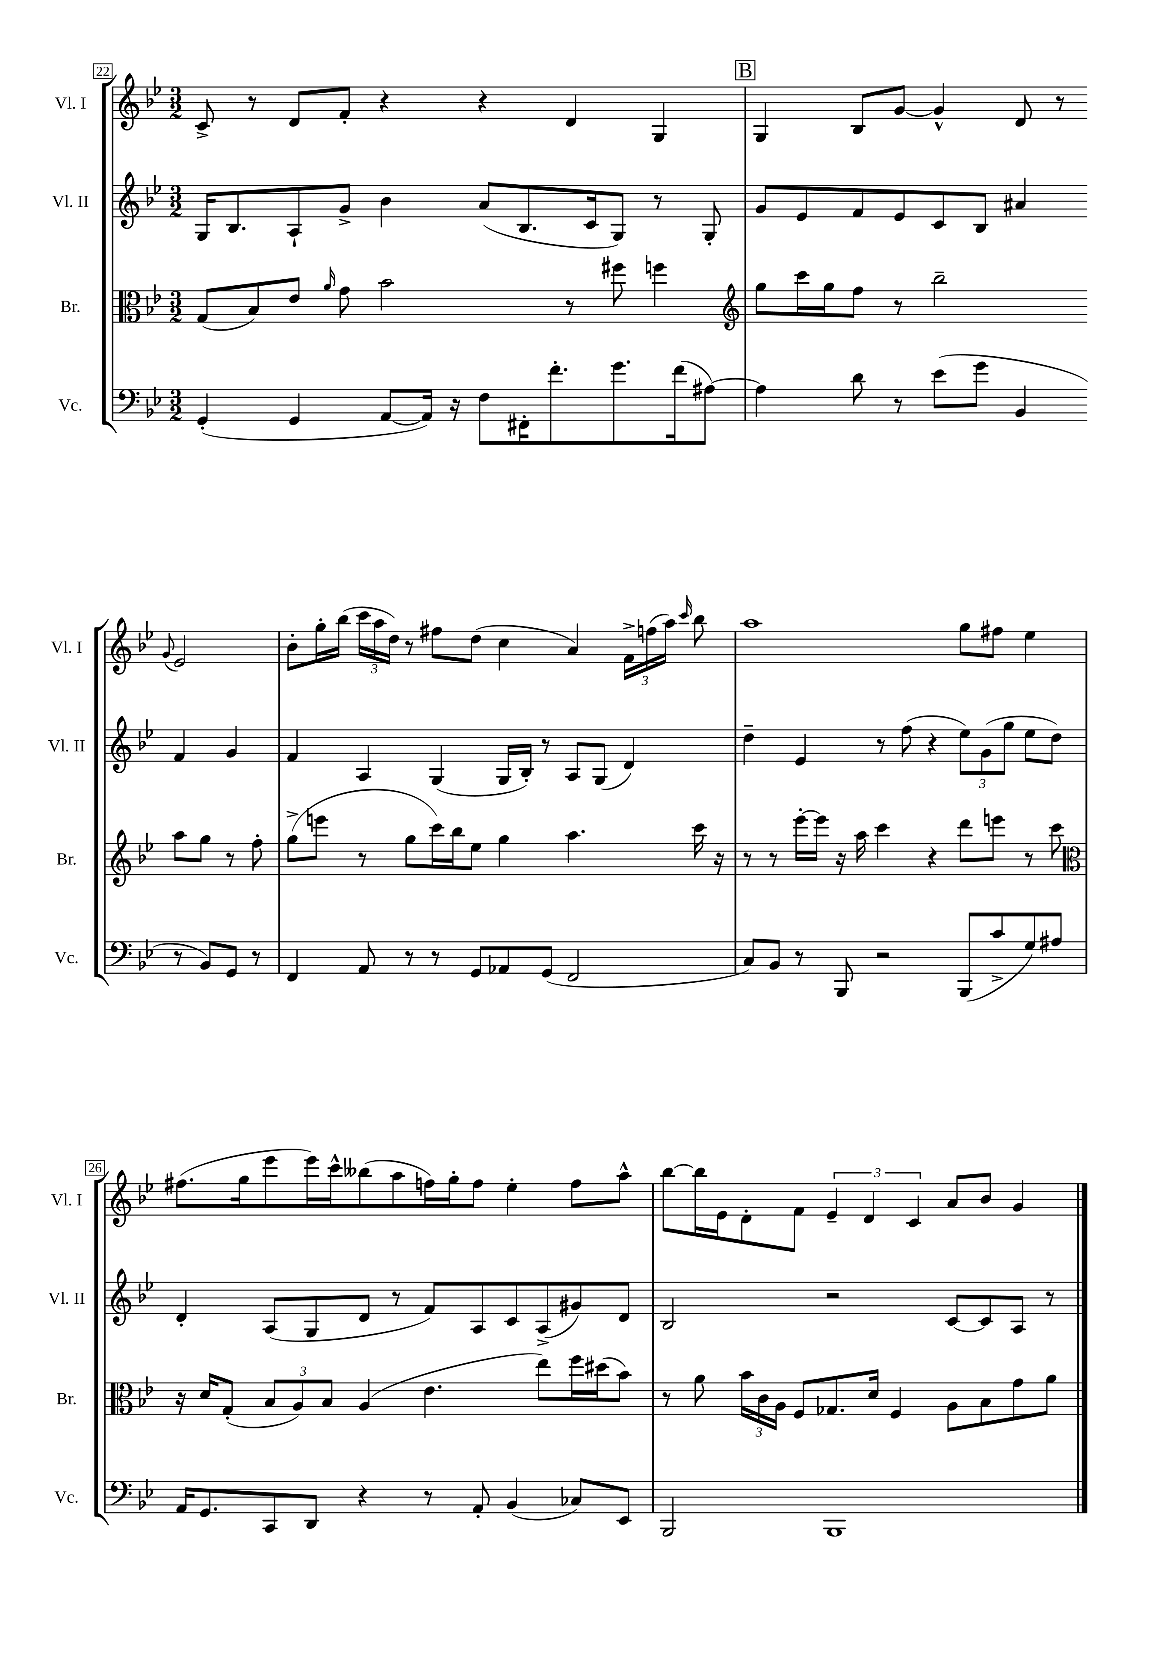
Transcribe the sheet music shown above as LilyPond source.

<<
\new StaffGroup <<
\new Staff = "s0" \with { instrumentName = "Vl. I" shortInstrumentName = "Vl. I" } {
    \clef treble \key bes \major \numericTimeSignature \time 3/2
    \autoBeamOff c'8-> r8 d'8[ f'8]-. r4 r4 d'4 g4 |
    \mark \markup { \box "B" } g4 bes8[ g'8]~ g'4-^ d'8 r8 \appoggiatura { g'8 } ees'2 |
    bes'8[-. g''16-. bes''16]( \tuplet 3/2 { c'''16[ a''16 d''16]) } r8 fis''8[ d''8]( c''4 a'4) \tuplet 3/2 { f'16[-> f''16( a''16]) } \grace { c'''16 } bes''8 |
    a''1 g''8[ fis''8] ees''4 |
    fis''8.[( g''16 ees'''8 ees'''16) c'''16-^ beses''8( a''8 f''16) g''16-. f''8] ees''4-. f''8[ a''8]-^ |
    bes''8[~ bes''16 ees'16 d'8-. f'8] \tuplet 3/2 { ees'4-- d'4 c'4 } a'8[ bes'8] g'4 \bar "|." |
}
\new Staff = "s1" \with { instrumentName = "Vl. II" shortInstrumentName = "Vl. II" } {
    \clef treble \key bes \major \numericTimeSignature \time 3/2
    \autoBeamOff g16[ bes8. a8-! g'8]-> bes'4 a'8[( bes8. c'16 g8]) r8 g8-. |
    \mark \markup { \box "B" } g'8[ ees'8 f'8 ees'8 c'8 bes8] ais'4 f'4 g'4 |
    f'4 a4 g4( g16[ bes16]-.) r8 a8[ g8]( d'4) |
    d''4-- ees'4 r8 f''8( r4 \tuplet 3/2 { ees''8[) g'8( g''8] } ees''8[ d''8]) |
    d'4-. a8[( g8 d'8] r8 f'8[) a8 c'8 a8->( gis'8) d'8] |
    bes2 r2 c'8[~ c'8 a8] r8 \bar "|." |
}
\new Staff = "s2" \with { instrumentName = "Br." shortInstrumentName = "Br." } {
    \clef alto \key bes \major \numericTimeSignature \time 3/2
    \autoBeamOff g8[( bes8) ees'8] \grace { a'16 } g'8 bes'2 r8 fis''8 f''4 |
    \mark \markup { \box "B" } \clef treble g''8[ c'''16 g''16 f''8] r8 bes''2-- a''8[ g''8] r8 f''8-. |
    g''8[->( e'''8] r8 g''8[ c'''16) bes''16 ees''8] g''4 a''4. c'''16 r16 |
    r8 r8 ees'''16[~-. ees'''16] r16 a''16 c'''4 r4 d'''8[ e'''8] r8 c'''8 |
    \clef alto r16 d'16[ g8]-.( \tuplet 3/2 { bes8[ a8) bes8] } a4( ees'4. ees''8[) f''16 dis''16( bes'8]) |
    r8 a'8 \tuplet 3/2 { bes'16[ c'16 a16] } f8[ ges8. d'16] f4 a8[ bes8 g'8 a'8] \bar "|." |
}
\new Staff = "s3" \with { instrumentName = "Vc." shortInstrumentName = "Vc." } {
    \clef bass \key bes \major \numericTimeSignature \time 3/2
    \autoBeamOff g,4-.( g,4 a,8[~ a,16]) r16 f8[ fis,16-. f'8.-. g'8. f'16( ais8]~) |
    \mark \markup { \box "B" } ais4 d'8 r8 ees'8[( g'8] bes,4 r8 bes,8[) g,8] r8 |
    f,4 a,8 r8 r8 g,8[ aes,8 g,8]( f,2 |
    c8[) bes,8] r8 bes,,8 r2 bes,,8[( c'8-> g8) ais8] |
    a,16[ g,8. c,8 d,8] r4 r8 a,8-. bes,4( ces8[) ees,8] |
    bes,,2 bes,,1 \bar "|." |
}
>>
>>
\layout { \context { \Score currentBarNumber = #22 \override BarNumber.stencil = #(make-stencil-boxer 0.1 0.3 ly:text-interface::print) } }
